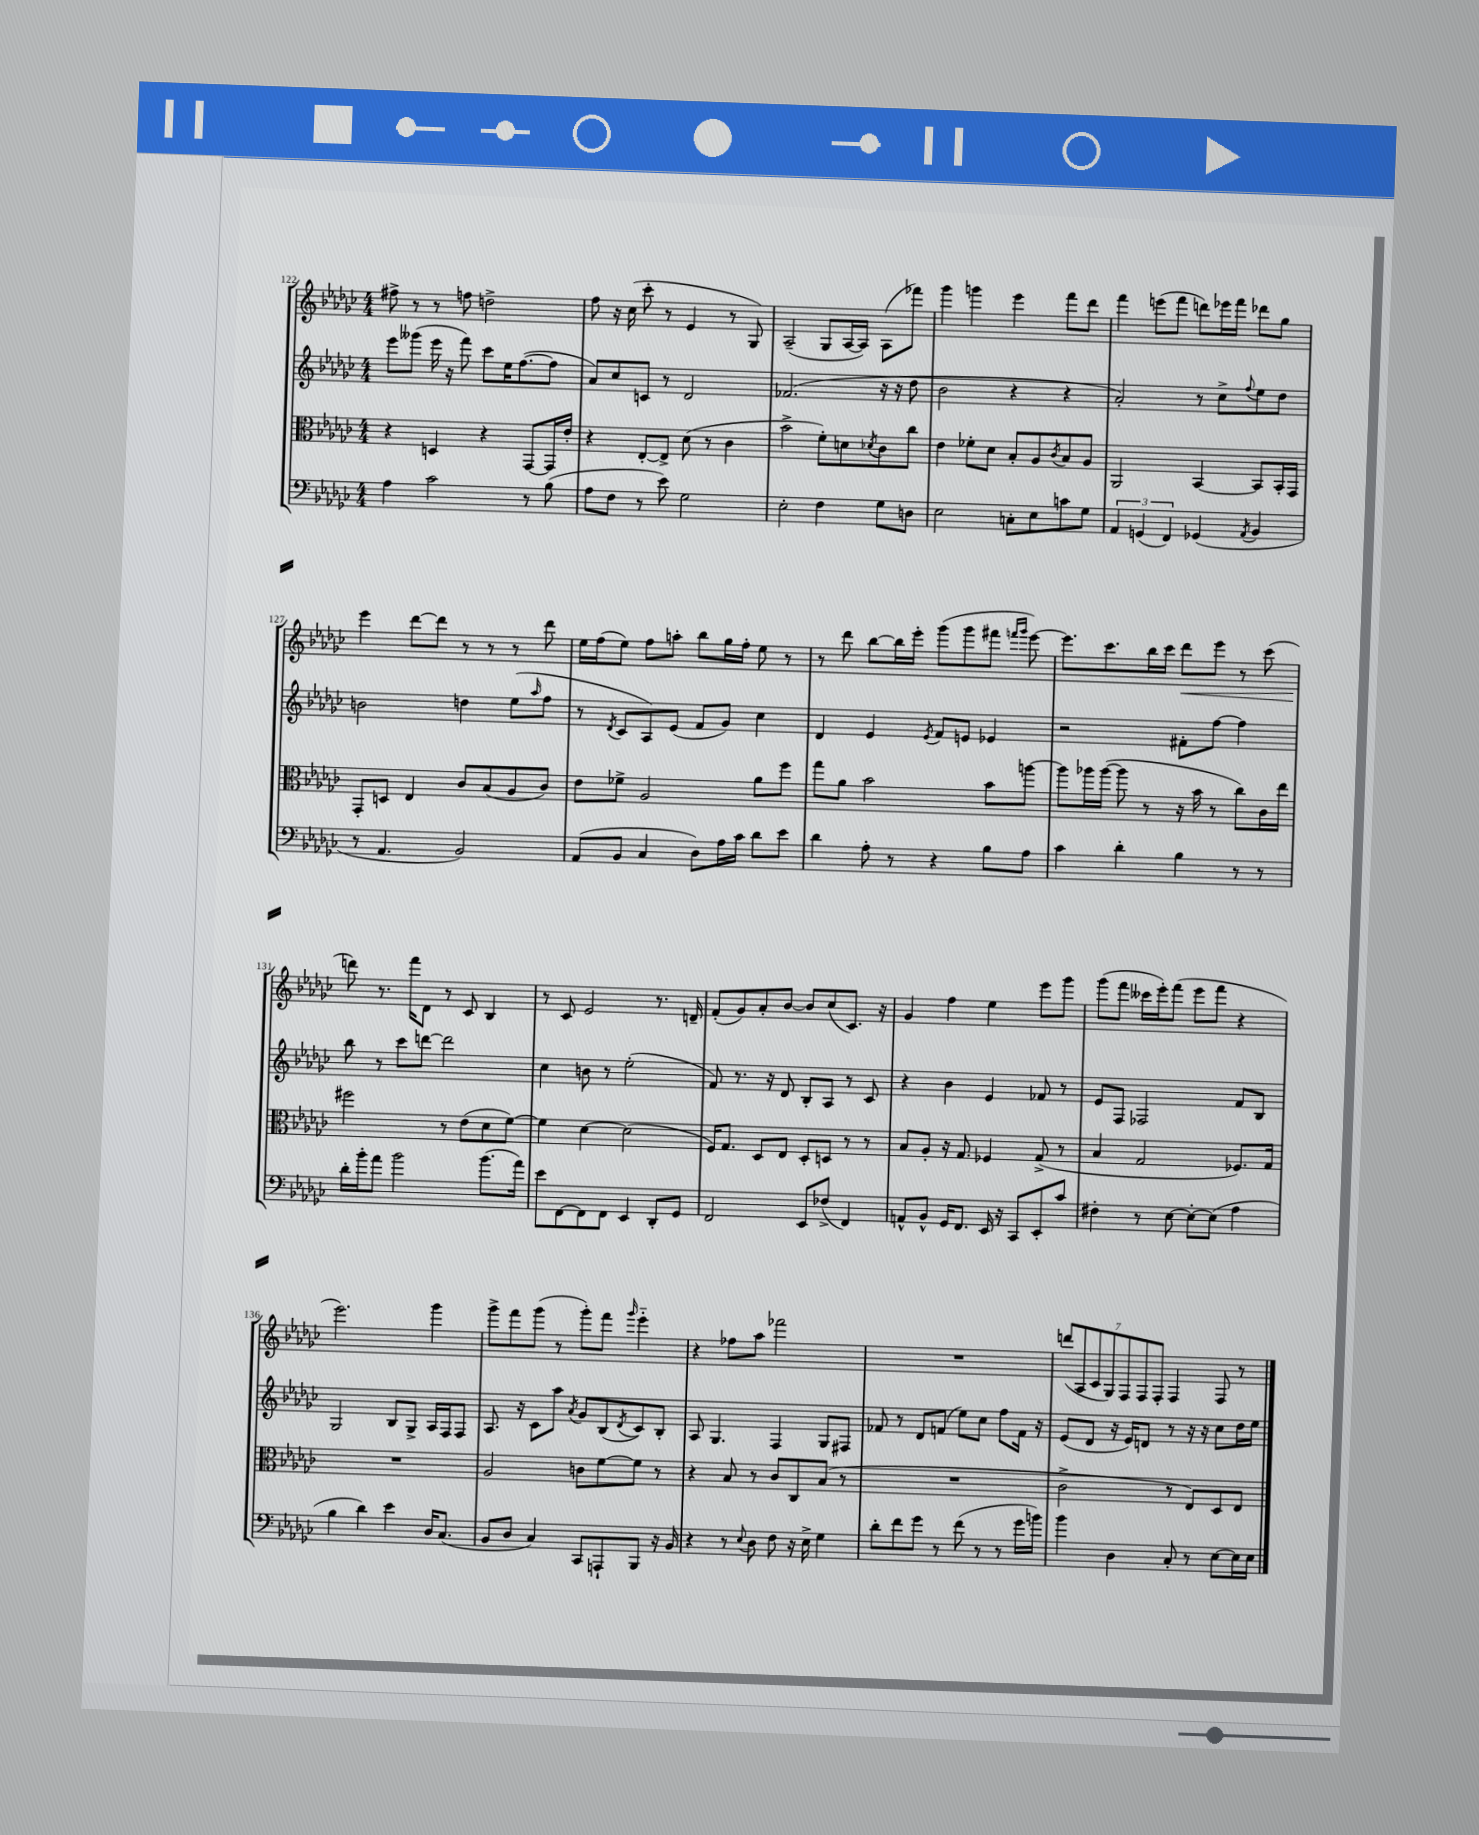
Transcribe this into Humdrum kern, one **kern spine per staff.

**kern	**kern	**kern	**kern	**dynam
*part4	*part3	*part2	*part1	*part1
*staff4	*staff3	*staff2	*staff1	*staff1
*clefF4	*clefC3	*clefG2	*clefG2	*
*k[b-e-a-d-g-c-]	*k[b-e-a-d-g-c-]	*k[b-e-a-d-g-c-]	*k[b-e-a-d-g-c-]	*
*M4/4	*M4/4	*M4/4	*M4/4	*
=122	=122	=122	=122	=122
4A-\	4r	8eee-\L	8ff#X^\	.
.	.	(8ggg--X\J	8r	.
2c-\	4Dn/	16eee-\	8r	.
.	.	16r	.	.
.	.	8fff\)	8ffn\	.
.	4r	8ccc-\L	2ddn^\	.
.	.	16ee-\K	.	.
.	.	([8.ff\	.	.
8r	[8GG-/L	.	.	.
(8B-\	16GG-/L]	8ff\J]	.	.
.	16e-'/JJ	.	.	.
=123	=123	=123	=123	=123
8A-\L	4r	8a-/L)	8ff\	.
8F\J	.	8cc-/	16r	.
.	.	.	(16cc-\	.
8r	[8E-'/L	8cn/J	8ccc-'\	.
8e-\)	8E-^/J]	8r	8r	.
2G-\	(8d-\	2d-/	4e-/	.
.	8r	.	.	.
.	4c-\	.	8r	.
.	.	.	8G-/)	.
=124	=124	=124	=124	=124
2E-'\	2b-^\	(2.f-X/	(2A-~/	.
4F\	8f'\L)	.	8G-/L	.
.	8dn\	.	[16A-/L	.
.	.	.	16A-/JJ])	.
.	8qd-X/	.	.	.
8G-\L	8c-\	16r	(8A-\L	.
.	.	16r	.	.
8Dn\J	8cc-\J	8dd-\	8fff-X\J)	.
=125	=125	=125	=125	=125
2E-\	4e-\	2b-\	4ggg-\	.
.	8f-X'\L	.	4gggn\	.
.	8d-\J	.	.	.
8Cn'\L	8B-'/L	4r	4eee-\	.
8E-\	8A-/	.	.	.
.	8qc-/	.	.	.
8cn\	8B-/	4r	8fff\L	.
8G-\J	8A-/J	.	8ddd-\J	.
=126	=126	=126	=126	=126
6AA-/	2AA-/	2a-'/)	4fff\	.
(6GGn/	.	.	.	.
.	.	.	(8eeen\L	.
6FF/)	.	.	.	.
.	.	.	8fff\J	.
(4GG-X/	[4BB-/	8r	8dddn\L)	.
.	.	8cc-^\L	16eee-X\L	.
.	.	.	16fff\JJ	.
8qAA-/	.	8qqff/	.	.
4BB-/	8BB-/L]	8ee-\	8ddd-X\L	.
.	16BB-'/L	8dd-\J	8gg-\J	.
.	16GG-/JJ	.	.	.
!!LO:LB:g=z
=127	=127	=127	=127	=127
8r	8GG-'/L	2bn\	4eee-\	.
4.AA-/	8Dn/J	.	.	.
.	4E-/	.	[8ddd-\L	.
.	.	.	8ddd-\J]	.
2BB-/)	8c-/L	4ddn\	8r	.
.	(8B-/	.	8r	.
.	8A-/	(8ee-\L	8r	.
.	.	16qqaa-/	.	.
.	8c-/J)	8ff\J	8ddd-\	.
=128	=128	=128	=128	=128
(8AA-/L	8e-\L	8r	16ee-\LL	.
.	.	.	(16ff\J	.
.	.	8qd-/	.	.
8BB-/J	8f-X^\J	8c-/L	8ee-\J)	.
4C-/	2A-/	8A-/)	8ff\L	.
.	.	(8e-/J	8aan'\J	.
8D-\L)	.	8f/L	8bb-\L	.
16A-\L	.	8g-/J)	16gg-\L	.
16c-\JJ	.	.	16ff'\JJ	.
8d-\L	8a-\L	4cc-\	8ee-\	.
8e-\J	8ff\J	.	8r	.
=129	=129	=129	=129	=129
4d-\	8gg-\L	4d-/	8r	.
.	8a-\J	.	8ddd-\	.
8A-'\	2b-\	4e-/	[8bb-\L	.
8r	.	.	16bb-\L]	.
.	.	.	16eee-'\JJ	.
.	.	8qe-/	.	.
4r	.	8f/L	(8ggg-\L	.
.	.	8en/J	8ggg-\	.
8B-\L	8b-\L	4e-X/	8fff#X\J	.
.	.	.	16qqfffn/LL	.
.	.	.	16qqggg-/JJ	.
8A-\J	[8aan\J	.	[8eee-\)	.
=130	=130	=130	=130	=130
4c-\	8aa\L]	2r	8.eee-\L]	.
.	16aa-X\L	.	.	.
.	([16aa-\JJ	.	8.ccc-\	.
4d-'\	8aa-\]	.	.	.
.	8r	.	16bb-\L	.
.	.	.	16ccc-\JJ	.
!	!	!	!	!LO:HP:b
4B-\	16r	8f#X'\L	8ddd-\L	<
.	16b-\	.	.	.
.	8r	[8ff\J	8eee-\J	.
8r	8cc-\L)	4ff\]	8r	.
8r	16c-\L	.	(8ccc-\	.
.	16ee-\JJ	.	.	.
!!LO:LB:g=z
=131	=131	=131	=131	=131
16d-'\LL	2ff#X\	8bb-\	8dddn\)	.
16b-'\J	.	.	.	.
8a-\J	.	8r	8.r	[
2b-\	.	8ccc-\L	.	.
.	.	.	16fff\KL	.
.	.	[8dddn\J	8d-\J	.
.	8r	2ddd\]	8r	.
.	(8e-\L	.	8c-/	.
(8.b-\L	8d-\	.	4B-/	.
.	[8f\J)	.	.	.
16a-\Jk)	.	.	.	.
=132	=132	=132	=132	=132
8e-\L	4f\]	4cc-\	8r	.
[8FF\	.	.	8c-/	.
8FF\]	[4d-\	8bn\	2e-/	.
8FF\J	.	8r	.	.
4EE-/	(2d-\]	(2ee-'\	.	.
8DD-'/L	.	.	8.r	.
8GG-/J	.	.	.	.
.	.	.	16dn~/	.
=133	=133	=133	=133	=133
2FF/	16F/KL)	8f/)	(8f'/L	.
.	8.G-/J	.	.	.
.	.	8.r	8g-/)	.
.	8D-/L	.	8a-'/	.
.	.	16r	.	.
.	8E-/J	8d-/	[8b-/J	.
8EE-/L	8D-'/L	8B-'/L	8b-/L]	.
(8F-X^/J	8Dn/J	8A-/J	(8cc-/	.
4FF/)	8r	8r	8.c-/J)	.
.	8r	8c-/	.	.
.	.	.	16r	.
=134	=134	=134	=134	=134
8AAn^^/L	8B-/L	4r	4g-/	.
8BB-^^/J	8A-'/J	.	.	.
16GG-/KL	16r	4b-\	4ff\	.
8.FF/J	8.G-/	.	.	.
16EE-/	4F-X/	4e-/	4ee-\	.
16r	.	.	.	.
8CC-/L	.	.	.	.
8EE-'/	(8G-^/	8f-X/	8eee-\L	.
8c-/J	8r	8r	8ggg-\J	.
=135	=135	=135	=135	=135
4F#X'\	4B-/	8e-/L	(8ggg-\L	.
.	.	8F/J	8fff\J	.
8r	2G-/	2F-X/	16ccc--X\LL	.
.	.	.	16eee-'\J)	.
[8E-\	.	.	(8fff\J	.
8E-'\L_	.	.	8eee-\L	.
(8E-\J]	.	.	8fff\J	.
4A-\	8.F-X/L)	8f/L	4r	.
.	.	8B-/J	.	.
.	16G-/Jk	.	.	.
!!LO:LB:g=z
=136	=136	=136	=136	=136
4B-\	1r	2G-/	2.eee-\)	.
4d-\)	.	.	.	.
4e-\	.	8B-/L	.	.
.	.	8G-^/J	.	.
16D-/KL	.	16A-/LL	4ggg-\	.
(8.C-/J	.	16F/J	.	.
.	.	8F/J	.	.
=137	=137	=137	=137	=137
8BB-/L	2A-/	8.A-/	8ggg-^\L	.
8D-/J	.	.	8fff\	.
.	.	16r	.	.
4C-/)	.	8c-\L	(8ggg-\J	.
.	.	8aa-\J	8r	.
.	.	8qa-/	.	.
8CC-/L	8cn\L	8g-/L	8ggg-'\L)	.
8AAAn`/	[8f\	(8B-/	8fff\J	.
.	.	8qd-/	16qqggg-/	.
8BBB-/J	8f\J]	8c-/)	4eee-\	.
16r	8r	8B-'/J	.	.
16BB-/	.	.	.	.
=138	=138	=138	=138	=138
4r	4r	8A-/	4r	.
.	.	4.G-/	.	.
8r	8B-/	.	8ff-X\L	.
8qqE-/	.	.	.	.
8D-\	8r	.	8aa-\J	.
8F\	8c-/L	4F/	2fff-X\	.
16r	8C-/	.	.	.
16E-^\	.	.	.	.
4G-\	(8B-/J	8G-/L	.	.
.	8r	8F#X/J	.	.
=139	=139	=139	=139	=139
8d-'\L	1r	8f-X/	1r	.
8f\	.	8r	.	.
8g-\J	.	8d-/L	.	.
8r	.	(8fn/J	.	.
(8f\	.	8ee-\L)	.	.
8r	.	8cc-\J	.	.
8r	.	8ff\L	.	.
16g-\LL	.	16f\Jk	.	.
16bn\JJ)	.	16r	.	.
=140	=140	=140	=140	=140
4b-\	2c-^\	(8e-/L	(14dddn/L	.
.	.	.	14A-/	.
.	.	8d-/J	.	.
.	.	.	14c-/	.
.	.	.	14G-/)	.
4D-\	.	16r	.	.
.	.	.	14F/	.
.	.	16e-/KL)	.	.
.	.	.	14F/	.
.	.	8dn/J	.	.
.	.	.	14F'/J	.
8C-'/	8r	8r	4F/	.
8r	8E-/L)	16r	.	.
.	.	16r	.	.
[8E-\L	8D-/	8cc-\L	8F/	.
16E-\L]	8E-/J	16dd-\L	8r	.
16E-\JJ	.	16ee-\JJ	.	.
==	==	==	==	==
*-	*-	*-	*-	*-
